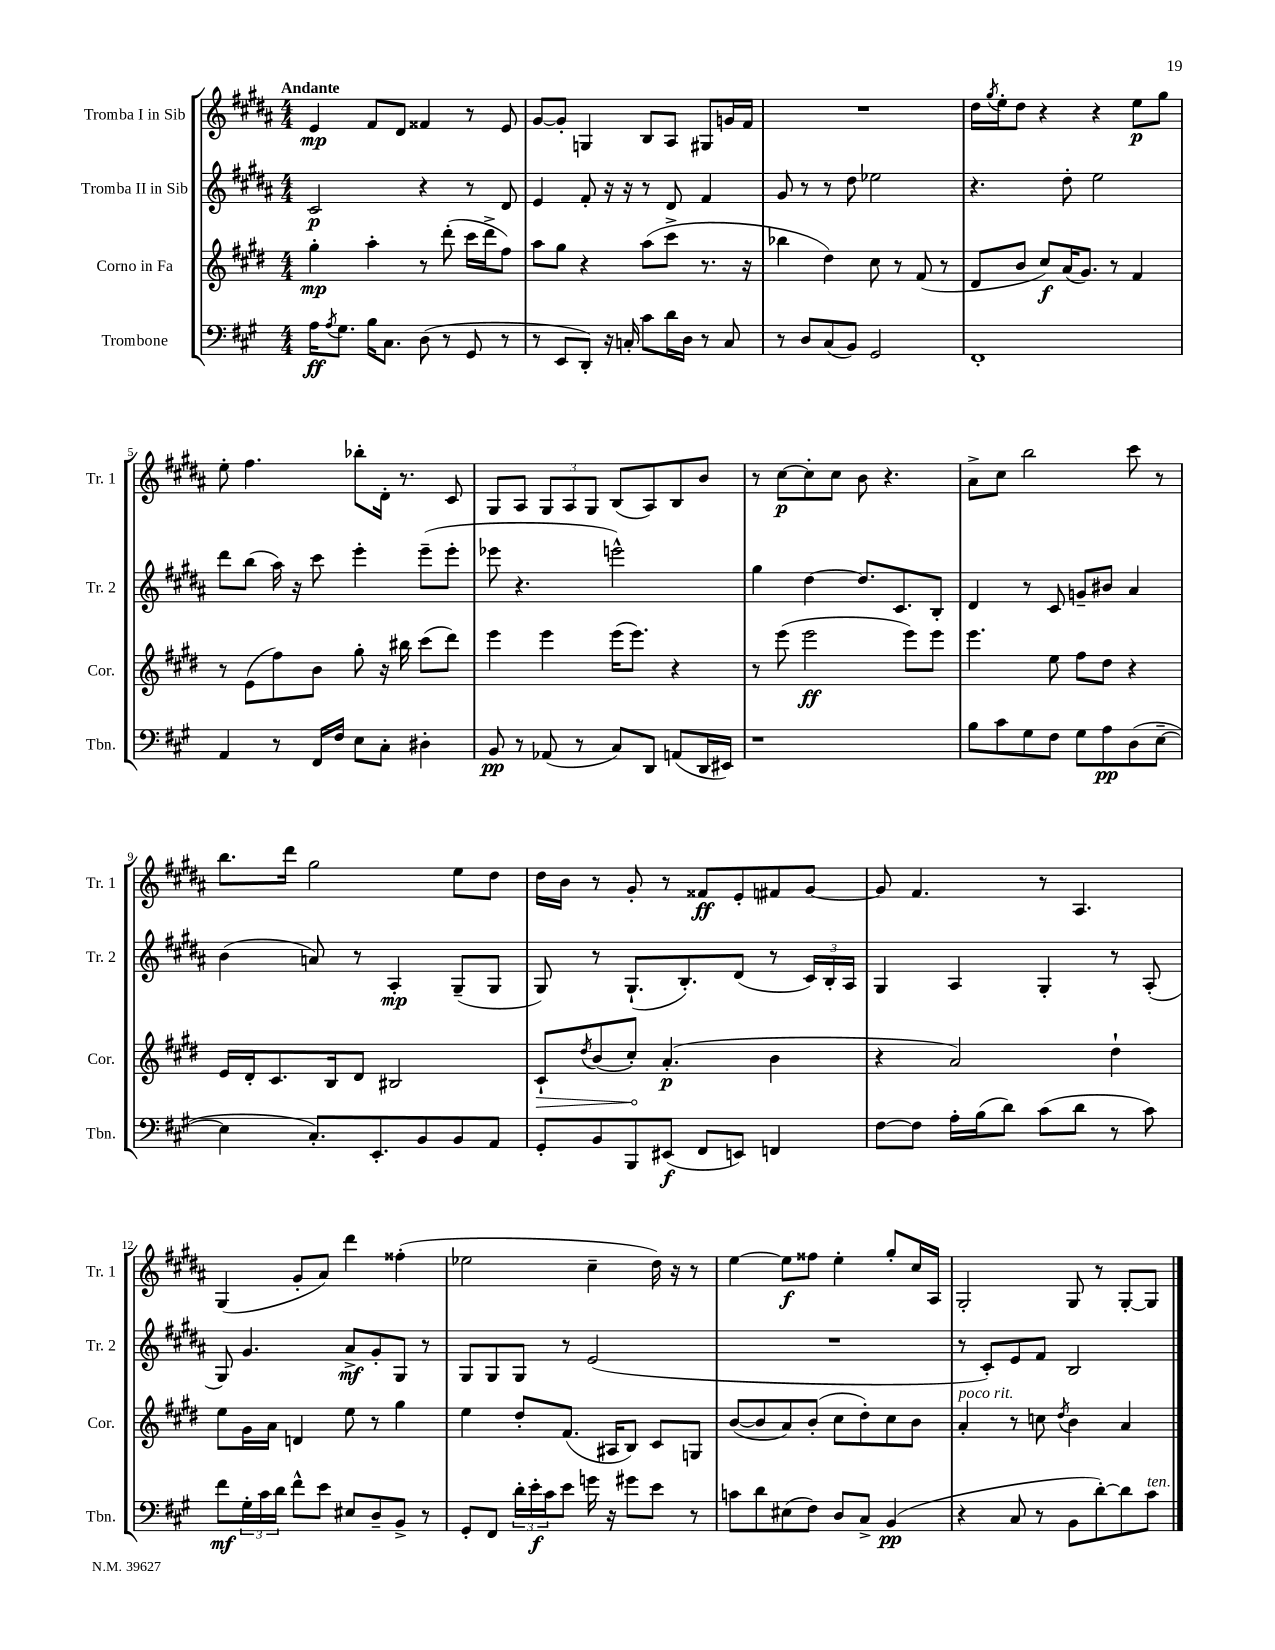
<<
\new StaffGroup <<
\new Staff = "s0" \with { instrumentName = "Tromba I in Sib" shortInstrumentName = "Tr. 1" } {
    \clef treble \key b \major \numericTimeSignature \time 4/4 \tempo "Andante"
    e'4\mp fis'8 dis'8 fisis'4 r8 e'8 |
    gis'8~ gis'8-. g4 b8 ais8 gis8 g'16 fis'16 |
    R1 |
    dis''16 \acciaccatura { gis''8 } e''16-. dis''8 r4 r4 e''8\p gis''8 |
    e''8-. fis''4. bes''8-. dis'16-. r8. cis'8 |
    gis8 ais8 \tuplet 3/2 { gis8 ais8 gis8 } b8( ais8) b8 b'8 |
    r8 cis''8~\p cis''8-. cis''8 b'8 r4. |
    ais'8-> cis''8 b''2 cis'''8 r8 |
    b''8. dis'''16 gis''2 e''8 dis''8 |
    dis''16 b'16 r8 gis'8-. r8 fisis'8\ff e'8-. fis'8 gis'8~ |
    gis'8 fis'4. r8 ais4. |
    gis4( gis'8-. ais'8) dis'''4 fisis''4-.( |
    ees''2 cis''4-- dis''16) r16 r8 |
    e''4~ e''8\f fisis''8 e''4-. gis''8-. cis''16 ais16 |
    gis2-. gis8 r8 gis8~-. gis8 \bar "|." |
}
\new Staff = "s1" \with { instrumentName = "Tromba II in Sib" shortInstrumentName = "Tr. 2" } {
    \clef treble \key b \major \numericTimeSignature \time 4/4
    cis'2\p r4 r8 dis'8 |
    e'4 fis'8-. r16 r16 r8 dis'8 fis'4 |
    gis'8 r8 r8 dis''8 ees''2 |
    r4. dis''8-. e''2 |
    dis'''8 b''8( ais''16) r16 cis'''8 e'''4-. e'''8--( e'''8-. |
    ees'''8 r4. e'''2-^) |
    gis''4 dis''4~ dis''8. cis'8. b8-. |
    dis'4 r8 cis'8 g'8-- bis'8 ais'4 |
    b'4( a'8) r8 ais4-.\mp gis8--( gis8 |
    gis8) r8 gis8.-!( b8.-.) dis'8( r8 \tuplet 3/2 { cis'16) b16-. ais16 } |
    gis4 ais4 gis4-. r8 ais8-.( |
    gis8) gis'4. ais'8->\mf gis'8-. gis8 r8 |
    gis8 gis8 gis8 r8 e'2( |
    R1 |
    r8 cis'8-.) e'8 fis'8 b2 \bar "|." |
}
\new Staff = "s2" \with { instrumentName = "Corno in Fa" shortInstrumentName = "Cor." } {
    \clef treble \key e \major \numericTimeSignature \time 4/4
    gis''4-.\mp a''4-. r8 dis'''8-.( cis'''16 dis'''16-> fis''8) |
    a''8 gis''8 r4 a''8( cis'''8-> r8. r16 |
    bes''4 dis''4) cis''8 r8 fis'8( r8 |
    dis'8 b'8 cis''8\f) a'16( gis'8.) r8 fis'4 |
    r8 e'8( fis''8) b'8 gis''8-. r16 bis''16 cis'''8( dis'''8) |
    e'''4 e'''4 e'''16( e'''8.) r4 |
    r8 e'''8( e'''2\ff e'''8) e'''8 |
    e'''4. e''8 fis''8 dis''8 r4 |
    e'16 dis'16-. cis'8. b16 dis'8 bis2 |
    \once \override Hairpin.circled-tip = ##t cis'8-!\> \acciaccatura { dis''8 } b'8( cis''8-.\!) a'4.-.\p( b'4 |
    r4 a'2) dis''4-! |
    e''8 gis'16 a'16 d'4 e''8 r8 gis''4 |
    e''4 dis''8-. fis'8.( ais16 b8) cis'8 g8 |
    b'8~( b'8 a'8) b'8-.( cis''8 dis''8-.) cis''8 b'8 |
    a'4-.^\markup { \italic "poco rit." } r8 c''8 \acciaccatura { dis''8 } b'4 a'4 \bar "|." |
}
\new Staff = "s3" \with { instrumentName = "Trombone" shortInstrumentName = "Tbn." } {
    \clef bass \key a \major \numericTimeSignature \time 4/4
    a16\ff \acciaccatura { a8 } gis8. b16 cis8. d8( r8 gis,8 r8 |
    r8 e,8 d,8-.) r16 c16-. cis'8 d'16 d16 r8 c8 |
    r8 d8 cis8( b,8) gis,2 |
    fis,1-. |
    a,4 r8 fis,16 fis16 e8 cis8-. dis4-. |
    b,8\pp r8 aes,8( r8 cis8) d,8 a,8( d,16 eis,16) |
    r1 |
    b8 cis'8 gis8 fis8 gis8 a8\pp d8( e8~-- |
    e4 cis8.-.) e,8.-. b,8 b,8 a,8 |
    gis,8-. b,8 b,,8 eis,8\f( fis,8 e,8) f,4 |
    fis8~ fis8 a16-. b16( d'8) cis'8( d'8 r8 cis'8) |
    fis'8\mf \tuplet 3/2 { gis16-. cis'16 d'16 } fis'8-^ e'8 eis8 d8-- b,8-> r8 |
    gis,8-. fis,8 \tuplet 3/2 { d'16-. e'16-.\f cis'16 } e'8 g'16 r16 gis'8 e'8 r8 |
    c'8 d'8 eis8( fis8) d8 cis8-> b,4\pp( |
    r4 cis8 r8 b,8 d'8~-.) d'8 cis'8^\markup { \italic "ten." } \bar "|." |
}
>>
>>
